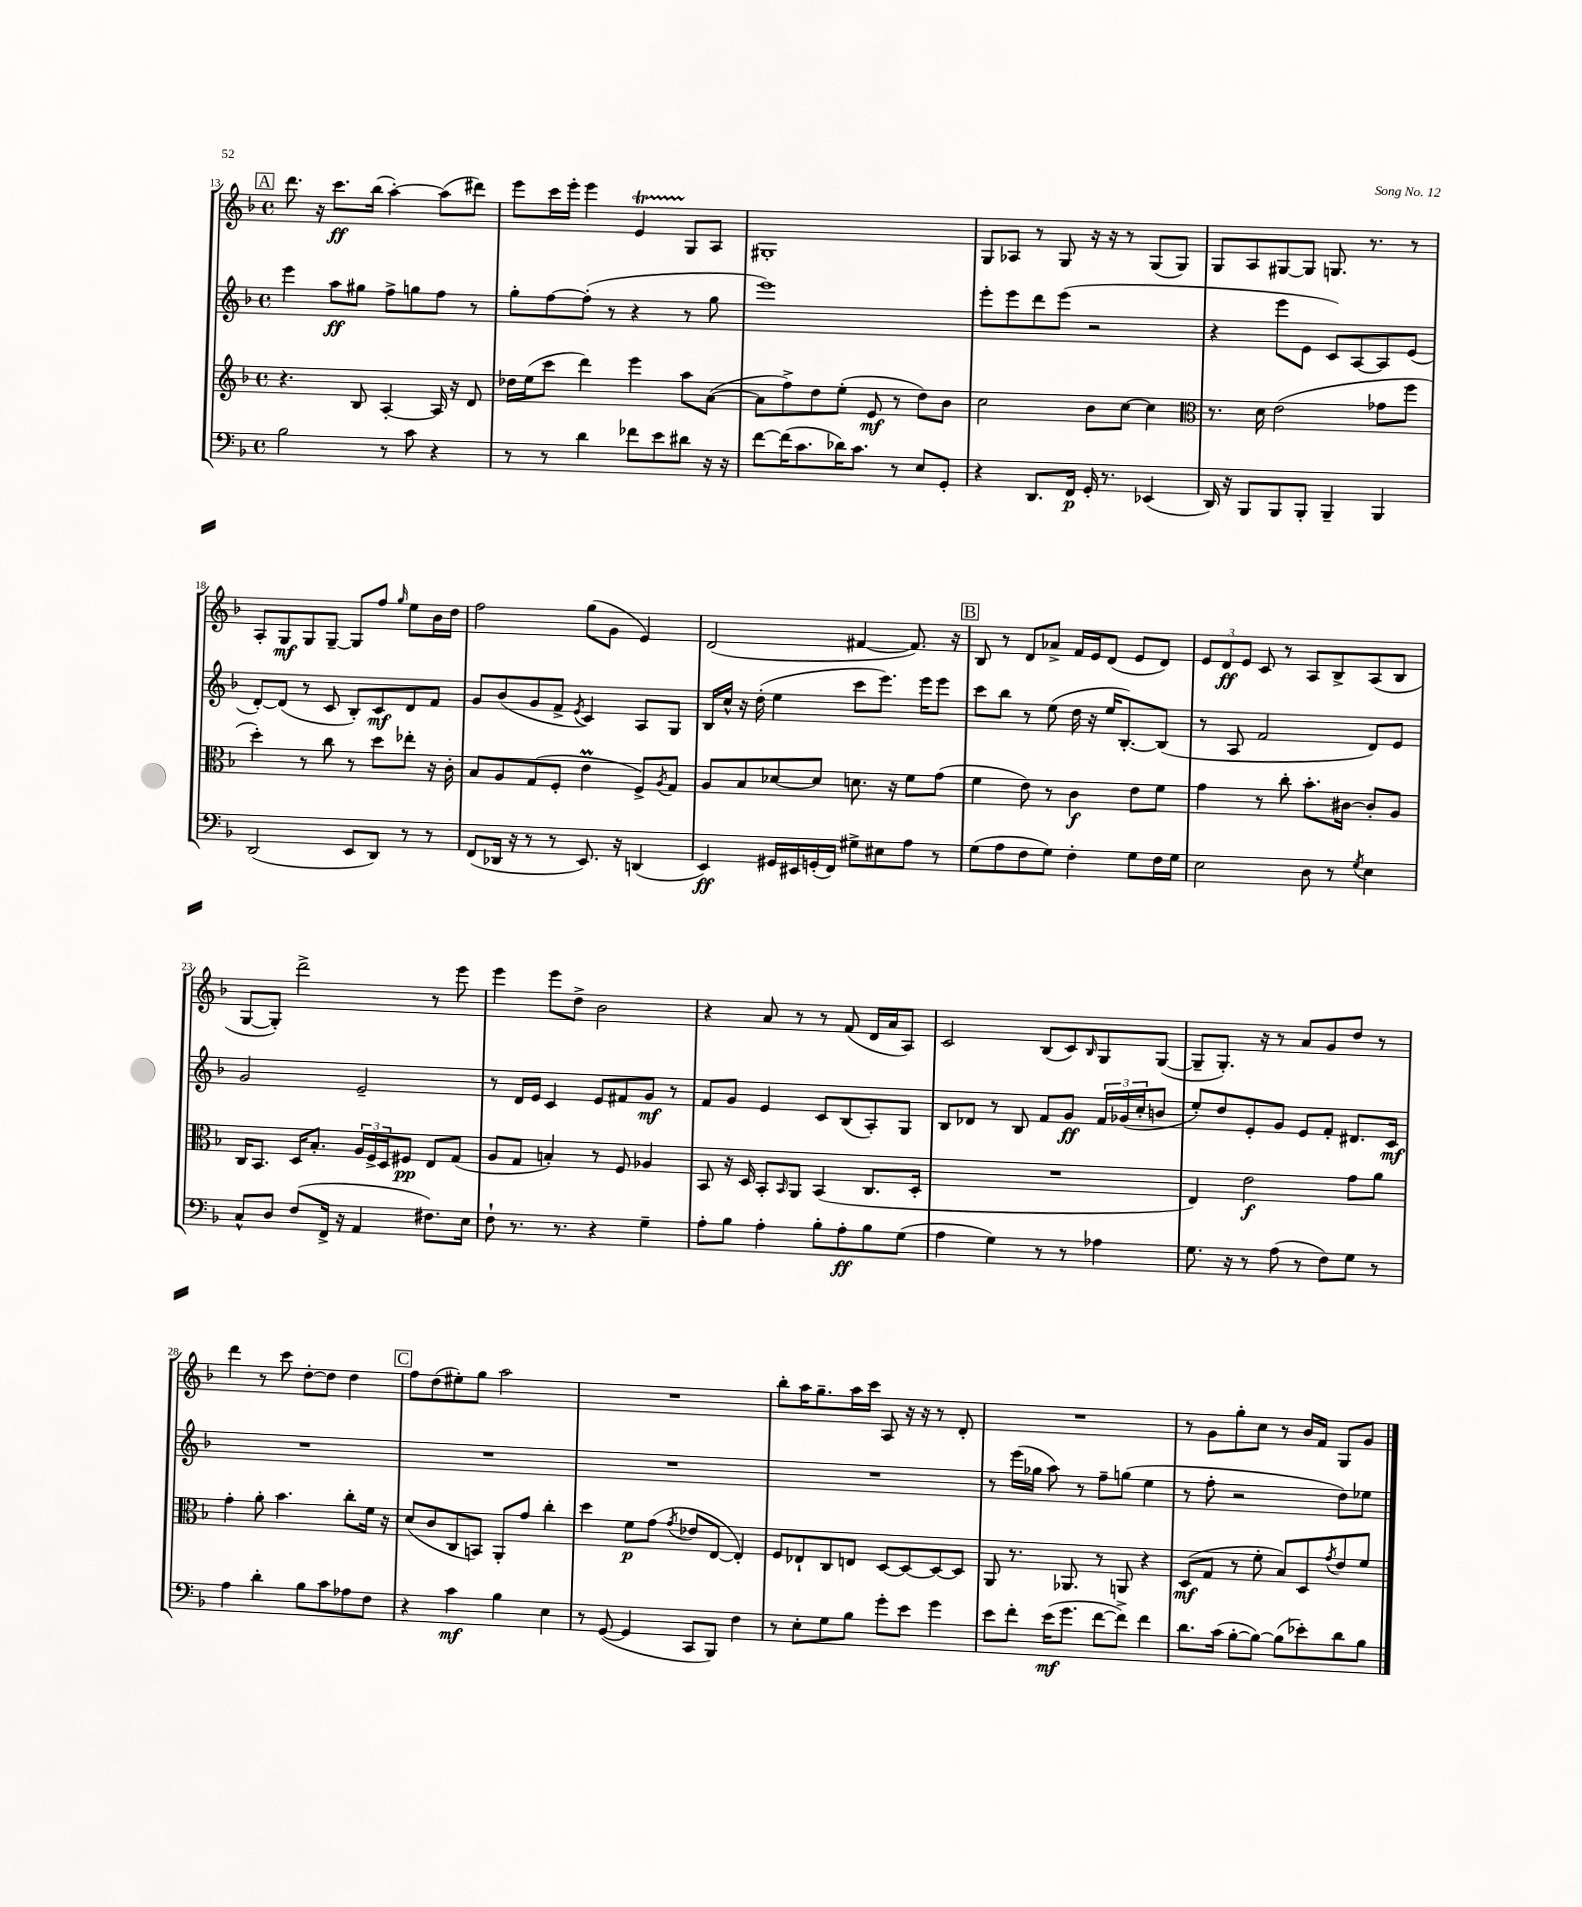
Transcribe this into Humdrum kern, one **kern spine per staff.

**kern	**kern	**kern	**kern
*staff4	*staff3	*staff2	*staff1
*clefF4	*clefG2	*clefG2	*clefG2
*k[b-]	*k[b-]	*k[b-]	*k[b-]
*M4/4	*M4/4	*M4/4	*M4/4
*met(c)	*met(c)	*met(c)	*met(c)
2B-	4.r	4eee	8.ddd
.	.	.	16r
.	.	8aa	8.ccc
.	8B-	8gg#	.
.	.	.	(16bb-
8r	[4A'	8ff^	[4aa')
8c	.	8gg	.
4r	16A]	8ff	(8aa]
.	16r	.	.
.	8d	8r	8ddd#)
=	=	=	=
8r	16dd-	8gg'	8eee
.	(16ee	.	.
8r	8ccc	[8ff	16ccc
.	.	.	16eee'
4d	4ddd)	(8ff']	4eee
.	.	8r	.
8f-	4eee	4r	4e
8e	.	.	.
8d#	8aa	8r	8G
16r	([8a	8gg	8A
16r	.	.	.
=	=	=	=
[8f	8a]	1eee)	1G#'
(16f]	8ff^)	.	.
8.c	.	.	.
.	8dd	.	.
16d-)	(8ee'	.	.
8.c	.	.	.
.	8e	.	.
8r	8r	.	.
8E	8dd)	.	.
8GG'	8b-	.	.
=	=	=	=
4r	2cc	8eee'	8G
.	.	8eee	8A-
8.DD	.	8ddd	8r
.	.	(8eee	8G
16FF	.	.	.
16GG'	8b-	2r	16r
8.r	.	.	16r
.	[8cc	.	8r
(4EE-	4cc]	.	(8G
.	.	.	8G)
=	=	=	=
*	*clefC3	*	*
16DD)	8.r	4r	8G
16r	.	.	.
8BBB-	.	.	8A
.	16d	.	.
8BBB-	(2e	8eee	[8G#
8BBB-'	.	8e	8G#]
4BBB-~	.	8c)	8.G
.	.	[8A	.
.	.	.	8.r
4BBB-	8g-	8A]	.
.	8ff	(8e	8r
=	=	=	=
(2DD	4dd')	[8d')	8A'
.	.	(8d]	8G
.	8r	8r	8G
.	8cc	8c	[8G~
8EE	8r	8B-')	8G]
8DD)	8dd	8c	8ff
.	.	.	16qqgg
8r	8ee-'	8d	8ee
8r	16r	8f	16b-
.	16c'	.	16dd
=	=	=	=
(8FF	8B-	8g	2ff
16DD-	8A	(8b-	.
16r	.	.	.
8r	(8G	8g	.
8r	8F'	8f^	.
.	.	8qe	.
8.EE)	4e	4c)	(8gg
.	.	.	8g
16r	.	.	.
(4DD	8F^)	8A	4e)
.	8qA	.	.
.	8G	8G	.
=	=	=	=
4EE)	8A	16B-	(2d
.	.	16cc^^	.
.	8B-	16r	.
.	.	(16dd'	.
16GG#	[8d-	4ee	.
16EE#	.	.	.
(16GG'	8d-]	.	.
16FF)	.	.	.
8G#^	8.d	8ccc	[4f#
8E#	.	8.eee)	.
.	16r	.	.
8A	8f	.	8.f#])
.	.	16eee	.
8r	(8g	8eee	.
.	.	.	16r
=	=	=	=
(8G	4f	8ccc	8B-
8A	.	8bb-	8r
8F	8e)	8r	8d
8G)	8r	(8ee	8a-^
4F'	4c	16dd	16f
.	.	16r	16e
.	.	16ee	(8d
.	.	[8.B-')	.
8G	8e	.	8e
16F	8f	(8B-]	8d)
16G	.	.	.
=	=	=	=
2E	4g	8r	12e
.	.	.	12d
.	.	8A	.
.	.	.	12e
.	8r	2f	8c
.	8cc'	.	8r
8D	8.b-'	.	8A
8r	.	.	8B-^
.	[16c#	.	.
8qG	.	.	.
4E	8c#']	8d)	(8A
.	8A	8e	8B-
=	=	=	=
8C^^	16C	2g	[8G
.	8.BB-	.	.
8D	.	.	8G'])
(8F	16D	.	2ddd^
.	8.B-'	.	.
16FF^	.	.	.
16r	.	.	.
4AA	24A	2e~	.
.	24F^	.	.
.	24D	.	.
.	8F#	.	.
8.F#)	8E	.	8r
.	(8G	.	8eee
16E	.	.	.
=	=	=	=
8F`	8A	8r	4eee
8.r	8G	16d	.
.	.	16e	.
.	4B')	4c	8eee
8.r	.	.	.
.	.	.	8dd^
4r	8r	8e	2b-
.	8F	8f#	.
4G~	4A-	8g	.
.	.	8r	.
=	=	=	=
8A'	8BB-	8f	4r
8B-	16r	8g	.
.	16D	.	.
4A'	8BB-'	4e	8a
.	16qqBB-	.	.
.	8AA	.	8r
8B-'	(4BB-	8c	8r
8A'	.	(8B-	(8f
8B-	8.C	8A')	16d
.	.	.	16a
(8G	.	8G	8A)
.	16D'	.	.
=	=	=	=
4A	1r	8B-	2c
.	.	8d-	.
4G)	.	8r	.
.	.	8B-	.
8r	.	8f	(8B-
8r	.	8g	8c)
.	.	.	16qqB-
4A-	.	24f	8G
.	.	(24g-	.
.	.	24cc'	.
.	.	8b	([8G
=	=	=	=
8.G	4E)	8ee')	8G~]
.	.	8dd	8.G')
16r	.	.	.
8r	2e	8e'	.
.	.	.	16r
(8A	.	8g	8r
8r	.	8e	8a
8F)	.	8f'	8g
8G	8g	8.d#	8dd
8r	8a	.	8r
.	.	16c	.
=	=	=	=
4A	4g'	1r	4ddd
4d'	8a'	.	8r
.	4.b-	.	8ccc
8B-	.	.	[8dd'
8c	.	.	8dd]
8A-	8cc'	.	4dd
8F	16f	.	.
.	16r	.	.
=	=	=	=
4r	(8d	1r	8ff
.	8c	.	(8dd
4c	8C	.	8ee#')
.	8BB)	.	8gg
4B-	8AA'	.	2aa
.	8g	.	.
4E	4cc'	.	.
=	=	=	=
8r	4dd	1r	1r
([8GG	.	.	.
4GG]	8f	.	.
.	(8g	.	.
.	8qg	.	.
8CC	8e-	.	.
8BBB-)	[8E	.	.
4F	4E'])	.	.
=	=	=	=
8r	8F	1r	8bb-'
8E'	8E-`	.	16aa
.	.	.	8.gg~
8G	8C	.	.
8B-	8E	.	16aa
.	.	.	16ccc
8g'	[8D	.	8A
8e	8D_	.	16r
.	.	.	16r
4g	8D_	.	8r
.	8D]	.	8d'
=	=	=	=
8e	8AA	8r	1r
8f'	8.r	(16eee	.
.	.	16gg-	.
(16e	.	8aa)	.
8.g	8.AA-	.	.
.	.	8r	.
[8f	8r	8ff~	.
8f^])	8AA	(8gg	.
4f	4r	4ee	.
=	=	=	=
8.d	(8D	8r	8r
.	8G	8ff'	8g
(16c	.	.	.
[8B-'	8r	2r	8gg'
8B-_)	8f'	.	8cc
(8B-]	8B-)	.	8r
8e-')	8D	.	16b-
.	.	.	16f
.	8qg	.	.
8d	8e	8dd)	8G
8B-	8f	8ee-	8g
==	==	==	==
*-	*-	*-	*-
